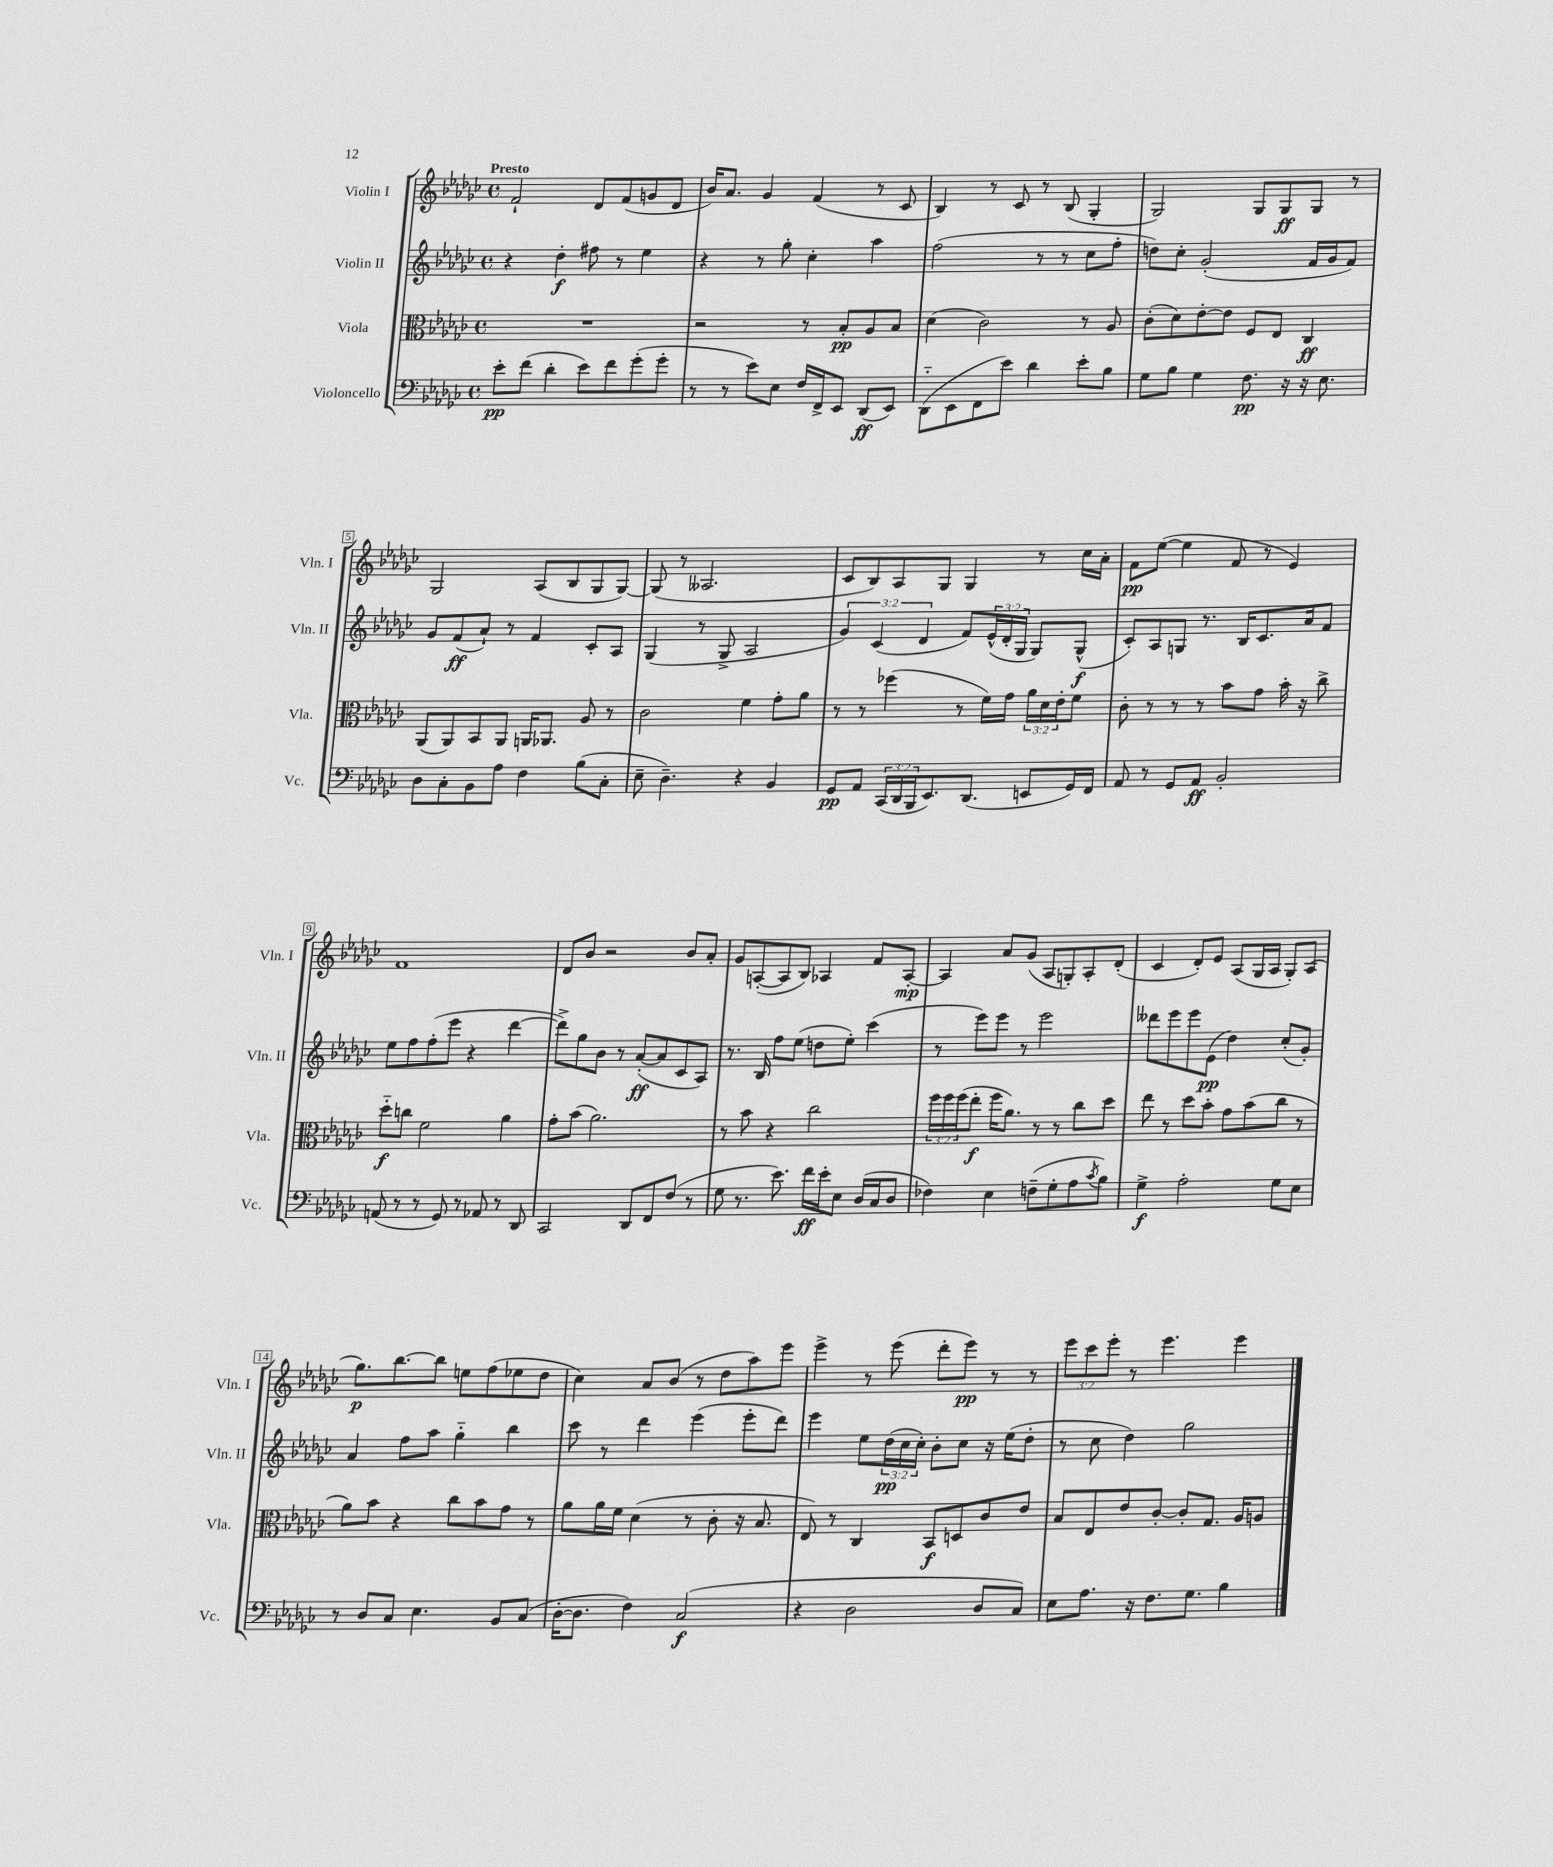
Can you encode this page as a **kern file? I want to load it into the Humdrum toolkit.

**kern	**dynam	**kern	**dynam	**kern	**dynam	**kern	**dynam
*part4	*part4	*part3	*part3	*part2	*part2	*part1	*part1
*staff4	*staff4	*staff3	*staff3	*staff2	*staff2	*staff1	*staff1
*I"Violoncello	*	*I"Viola	*	*I"Violin II	*	*I"Violin I	*
*I'Vc.	*	*I'Vla.	*	*I'Vln. II	*	*I'Vln. I	*
*clefF4	*	*clefC3	*	*clefG2	*	*clefG2	*
*k[b-e-a-d-g-c-]	*	*k[b-e-a-d-g-c-]	*	*k[b-e-a-d-g-c-]	*	*k[b-e-a-d-g-c-]	*
*M4/4	*	*M4/4	*	*M4/4	*	*M4/4	*
*met(c)	*	*met(c)	*	*met(c)	*	*met(c)	*
=1	=1	=1	=1	=1	=1	=1	=1
!	!	!	!	!	!	!LO:TX:a:B:t=Presto	!
8e-'\L	pp	1r	.	4r	.	2f`/	.
(8f\J	.	.	.	.	.	.	.
4d-'\	.	.	.	4dd-'\	f	.	.
8e-\L)	.	.	.	8ff#X\	.	8d-/L	.
8f\	.	.	.	8r	.	(8f/	.
(8g-'\	.	.	.	4ee-\	.	8gn/	.
8g-'\J	.	.	.	.	.	8d-/J	.
=2	=2	=2	=2	=2	=2	=2	=2
8r	.	2r	.	4r	.	16b-/KL)	.
.	.	.	.	.	.	8.a-/J	.
8r	.	.	.	.	.	.	.
8e-\L)	.	.	.	8r	.	4g-/	.
8E-\J	.	.	.	8gg-'\	.	.	.
16F/LL	.	8r	.	4cc-'\	.	(4f/	.
16FF^/J	.	.	.	.	.	.	.
8EE-/J	.	8B-'/L	pp	.	.	.	.
(8DD-/L	ff	8A-/	.	4aa-\	.	8r	.
8EE-/J)	.	8B-/J	.	.	.	8c-/	.
=3	=3	=3	=3	=3	=3	=3	=3
(8DD-\L	.	(4d-\	.	(2ff\	.	4B-/)	.
8EE-\	.	.	.	.	.	.	.
8FF\	.	2c-\)	.	.	.	8r	.
8e-\J)	.	.	.	.	.	8c-/	.
4d-\	.	.	.	8r	.	8r	.
.	.	.	.	8r	.	(8B-/	.
8e-'\L	.	8r	.	8cc-\L	.	4G-'/	.
8B-\J	.	8A-/	.	8ff'\J	.	.	.
=4	=4	=4	=4	=4	=4	=4	=4
8G-\L	.	(8c-'\L	.	8ddn\L)	.	2G-/)	.
8B-\J	.	8d-\)	.	8cc-'\J	.	.	.
4G-\	.	[8e-'\	.	(2g-'/	.	.	.
.	.	8e-\J]	.	.	.	.	.
8.F\	pp	8F/L	.	.	.	8G-/L	.
.	.	8E-/J	.	.	.	8G-/	ff
16r	.	.	.	.	.	.	.
16r	.	4C-/	ff	16f/LL	.	8G-/J	.
8.E-\	.	.	.	16g-/J	.	.	.
.	.	.	.	8f/J)	.	8r	.
!!LO:LB:g=z
=5	=5	=5	=5	=5	=5	=5	=5
8D-\L	.	(8AA-/L	.	8g-/L	.	2G-/	.
8C-'\	.	8AA-/)	.	(8f/	ff	.	.
8BB-\	.	8BB-/	.	8a-`/J)	.	.	.
8A-\J	.	8AA-/J	.	8r	.	.	.
4F\	.	16AAn/KL	.	4f/	.	(8A-/L	.
.	.	8.AA-X/J	.	.	.	.	.
.	.	.	.	.	.	8B-/	.
(8B-\L	.	8A-/	.	8c-'/L	.	8G-/	.
8C-'\J	.	8r	.	8A-/J	.	[8G-/J)	.
=6	=6	=6	=6	=6	=6	=6	=6
8E-~\	.	2c-\	.	(4G-/	.	(8G-/]	.
4.D-~\)	.	.	.	.	.	8r	.
.	.	.	.	8r	.	2.A--X/	.
.	.	.	.	8G-^/	.	.	.
4r	.	4f\	.	2A-/	.	.	.
4BB-/	.	8g-'\L	.	.	.	.	.
.	.	8a-\J	.	.	.	.	.
=7	=7	=7	=7	=7	=7	=7	=7
8GG-/L	pp	8r	.	6g-/)	.	8c-/L	.
8AA-/J	.	8r	.	.	.	8B-/)	.
.	.	.	.	(6c-/	.	.	.
(24CC-/LL	.	(4ff-X\	.	.	.	8A-/	.
24DD-/	.	.	.	.	.	.	.
24BBB-/J	.	.	.	6d-/	.	.	.
8.EE-/)	.	.	.	.	.	8G-/J	.
.	.	8r	.	8f/L)	.	4G-/	.
(8.DD-/J	.	.	.	.	.	.	.
.	.	16f\LL)	.	(24e-^^/L	.	.	.
.	.	.	.	24d-'/	.	.	.
.	.	16g-\JJ	.	.	.	.	.
.	.	.	.	24G-/JJ	.	.	.
8EEn/L	.	24a-\LL	.	8G-/L)	.	8r	.
.	.	24d-\	.	.	.	.	.
.	.	24e-'\J	.	.	.	.	.
16GG-/L)	.	8f\J	.	(8G-^^/J	f	16cc-\LL	.
16FF/JJ	.	.	.	.	.	16a-'\JJ	.
=8	=8	=8	=8	=8	=8	=8	=8
8AA-/	.	8c-'\	.	8c-'/L)	.	8f\L	pp
8r	.	8r	.	8A-/	.	([8ee-\J	.
8GG-/L	.	8r	.	8Gn/J	.	4ee-\]	.
8AA-/J	ff	8r	.	8.r	.	.	.
2BB-'/	.	8b-\L	.	.	.	8f/	.
.	.	.	.	16B-/KL	.	.	.
.	.	8g-\J	.	8.c-/	.	8r	.
.	.	16b-'\	.	.	.	4e-/)	.
.	.	16r	.	16a-/k	.	.	.
.	.	8cc-^\	.	8f/J	.	.	.
!!LO:LB:g=z
=9	=9	=9	=9	=9	=9	=9	=9
(8AAn/	.	8dd-\L	f	8ee-\L	.	1f	.
8r	.	8ccn\J	.	8ff\	.	.	.
8r	.	2f\	.	(8ff'\	.	.	.
8GG-/)	.	.	.	8eee-\J	.	.	.
8r	.	.	.	4r	.	.	.
8AA-X/	.	.	.	.	.	.	.
8r	.	4a-\	.	[4ddd-\	.	.	.
8DD-/	.	.	.	.	.	.	.
=10	=10	=10	=10	=10	=10	=10	=10
2CC-/	.	8g-'\L	.	8ddd-^\L])	.	8d-/L	.
.	.	(8b-\J	.	8gg-\	.	8b-/J	.
.	.	2.a-\)	.	8b-\J	.	2r	.
.	.	.	.	8r	.	.	.
8DD-/L	.	.	.	([8a-'/L	ff	.	.
8FF/	.	.	.	8a-/]	.	.	.
(8F/J	.	.	.	8c-/	.	8b-/L	.
8r	.	.	.	8A-/J)	.	8a-'/J	.
=11	=11	=11	=11	=11	=11	=11	=11
8G-\	.	8r	.	8.r	.	8g-/L	.
8.r	.	8b-\	.	.	.	([8An'/	.
.	.	.	.	16B-/	.	.	.
.	.	4r	.	8ff\L	.	8A/]	.
8.e-\)	.	.	.	.	.	.	.
.	.	.	.	(8ee-\J	.	8B-/J)	.
16f\LL	ff	2cc-\	.	8ddn\L	.	4A-X/	.
16e-'\J	.	.	.	.	.	.	.
8E-\J	.	.	.	8ee-'\J)	.	.	.
(16D-/LL	.	.	.	(4ccc-\	.	8f/L	.
16C-/J	.	.	.	.	.	.	.
8D-/J	.	.	.	.	.	[8A-'/J	mp
=12	=12	=12	=12	=12	=12	=12	=12
4F-X\)	.	24ff\LL	.	8r	.	4A-/]	.
.	.	24ff\	.	.	.	.	.
.	.	(24ff\J	.	.	.	.	.
.	.	8ee-'\J	f	8eee-\L)	.	.	.
4E-\	.	16ff\KL	.	8eee-\J	.	8a-/L	.
.	.	8.a-\J)	.	.	.	.	.
.	.	.	.	8r	.	(8g-/J	.
(8Fn~\L	.	8r	.	2eee-\	.	8A-/L	.
8G-'\	.	8r	.	.	.	8Gn'/)	.
8A-\	.	8cc-\L	.	.	.	8A-'/	.
8qc-/	.	.	.	.	.	.	.
8B-\J)	.	8dd-\J	.	.	.	(8d-'/J	.
=13	=13	=13	=13	=13	=13	=13	=13
4G-^\	f	8ee-\	.	8ddd--X\L	.	4c-/	.
.	.	8r	.	8eee-\	.	.	.
2A-'\	.	8dd-\L	.	8eee-\	.	8d-'/L)	.
.	.	8b-'\J	.	(8e-\J	pp	8e-/J	.
.	.	8g-\L	.	4dd-\)	.	(8A-/L	.
.	.	(8b-\	.	.	.	16G-/L	.
.	.	.	.	.	.	16A-/JJ	.
8G-\L	.	8cc-\J	.	(8cc-'/L	.	8G-'/L)	.
8E-\J	.	8r	.	8g-'/J)	.	(8A-/J	.
!!LO:LB:g=z
=14	=14	=14	=14	=14	=14	=14	=14
8r	.	8a-\L)	.	4a-/	.	8.gg-\L)	p
8D-/L	.	8b-\J	.	.	.	.	.
.	.	.	.	.	.	[8.bb-\	.
8C-/J	.	4r	.	8ff\L	.	.	.
4.E-\	.	.	.	8aa-\J	.	8bb-\J]	.
.	.	8cc-\L	.	4gg-\	.	8een\L	.
.	.	8b-\	.	.	.	(8ff\	.
8BB-/L	.	8g-\J	.	4bb-\	.	8ee-X\	.
(8C-/J	.	8r	.	.	.	8dd-\J	.
=15	=15	=15	=15	=15	=15	=15	=15
[16D-'\KL	.	8a-\L	.	8ccc-\	.	4cc-\)	.
8.D-\J]	.	.	.	.	.	.	.
.	.	16a-\L	.	8r	.	.	.
.	.	16f\JJ	.	.	.	.	.
4F\)	.	(4d-\	.	4ddd-\	.	8a-/L	.
.	.	.	.	.	.	(8b-/J	.
(2C-/	f	8r	.	(4eee-\	.	8r	.
.	.	8c-'\	.	.	.	8dd-\L	.
.	.	16r	.	8eee-'\L	.	8aa-\)	.
.	.	8.B-/	.	.	.	.	.
.	.	.	.	8ddd-\J)	.	8eee-\J	.
=16	=16	=16	=16	=16	=16	=16	=16
4r	.	8E-/)	.	4eee-\	.	4eee-^\	.
.	.	8r	.	.	.	.	.
2D-\	.	4C-/	.	8ee-\L	.	8r	.
.	.	.	.	(24dd-\L	pp	(8eee-\	.
.	.	.	.	24cc-\	.	.	.
.	.	.	.	24cc-'\JJ)	.	.	.
.	.	8BB-/L	f	8b-'\L	.	8ddd-'\L	.
.	.	8Dn/	.	8cc-\J	.	8eee-\J)	pp
8D-/L	.	8c-/	.	16r	.	8r	.
.	.	.	.	(16ee-\KL	.	.	.
8C-/J)	.	8e-/J	.	8dd-'\J	.	8r	.
=17	=17	=17	=17	=17	=17	=17	=17
8E-\L	.	8B-/L	.	8r	.	12eee-\L	.
.	.	.	.	.	.	12ccc-\	.
8.A-\J	.	8E-/	.	8cc-\	.	.	.
.	.	.	.	.	.	12eee-'\J	.
.	.	8e-/	.	4dd-\)	.	8r	.
16r	.	.	.	.	.	.	.
8.F\L	.	[8c-'/J	.	.	.	4.eee-\	.
.	.	8c-'/L]	.	2gg-\	.	.	.
8.G-\J	.	.	.	.	.	.	.
.	.	8.G-/J	.	.	.	.	.
4B-\	.	.	.	.	.	4eee-\	.
.	.	16A-/KL	.	.	.	.	.
.	.	8An/J	.	.	.	.	.
==	==	==	==	==	==	==	==
*-	*-	*-	*-	*-	*-	*-	*-
